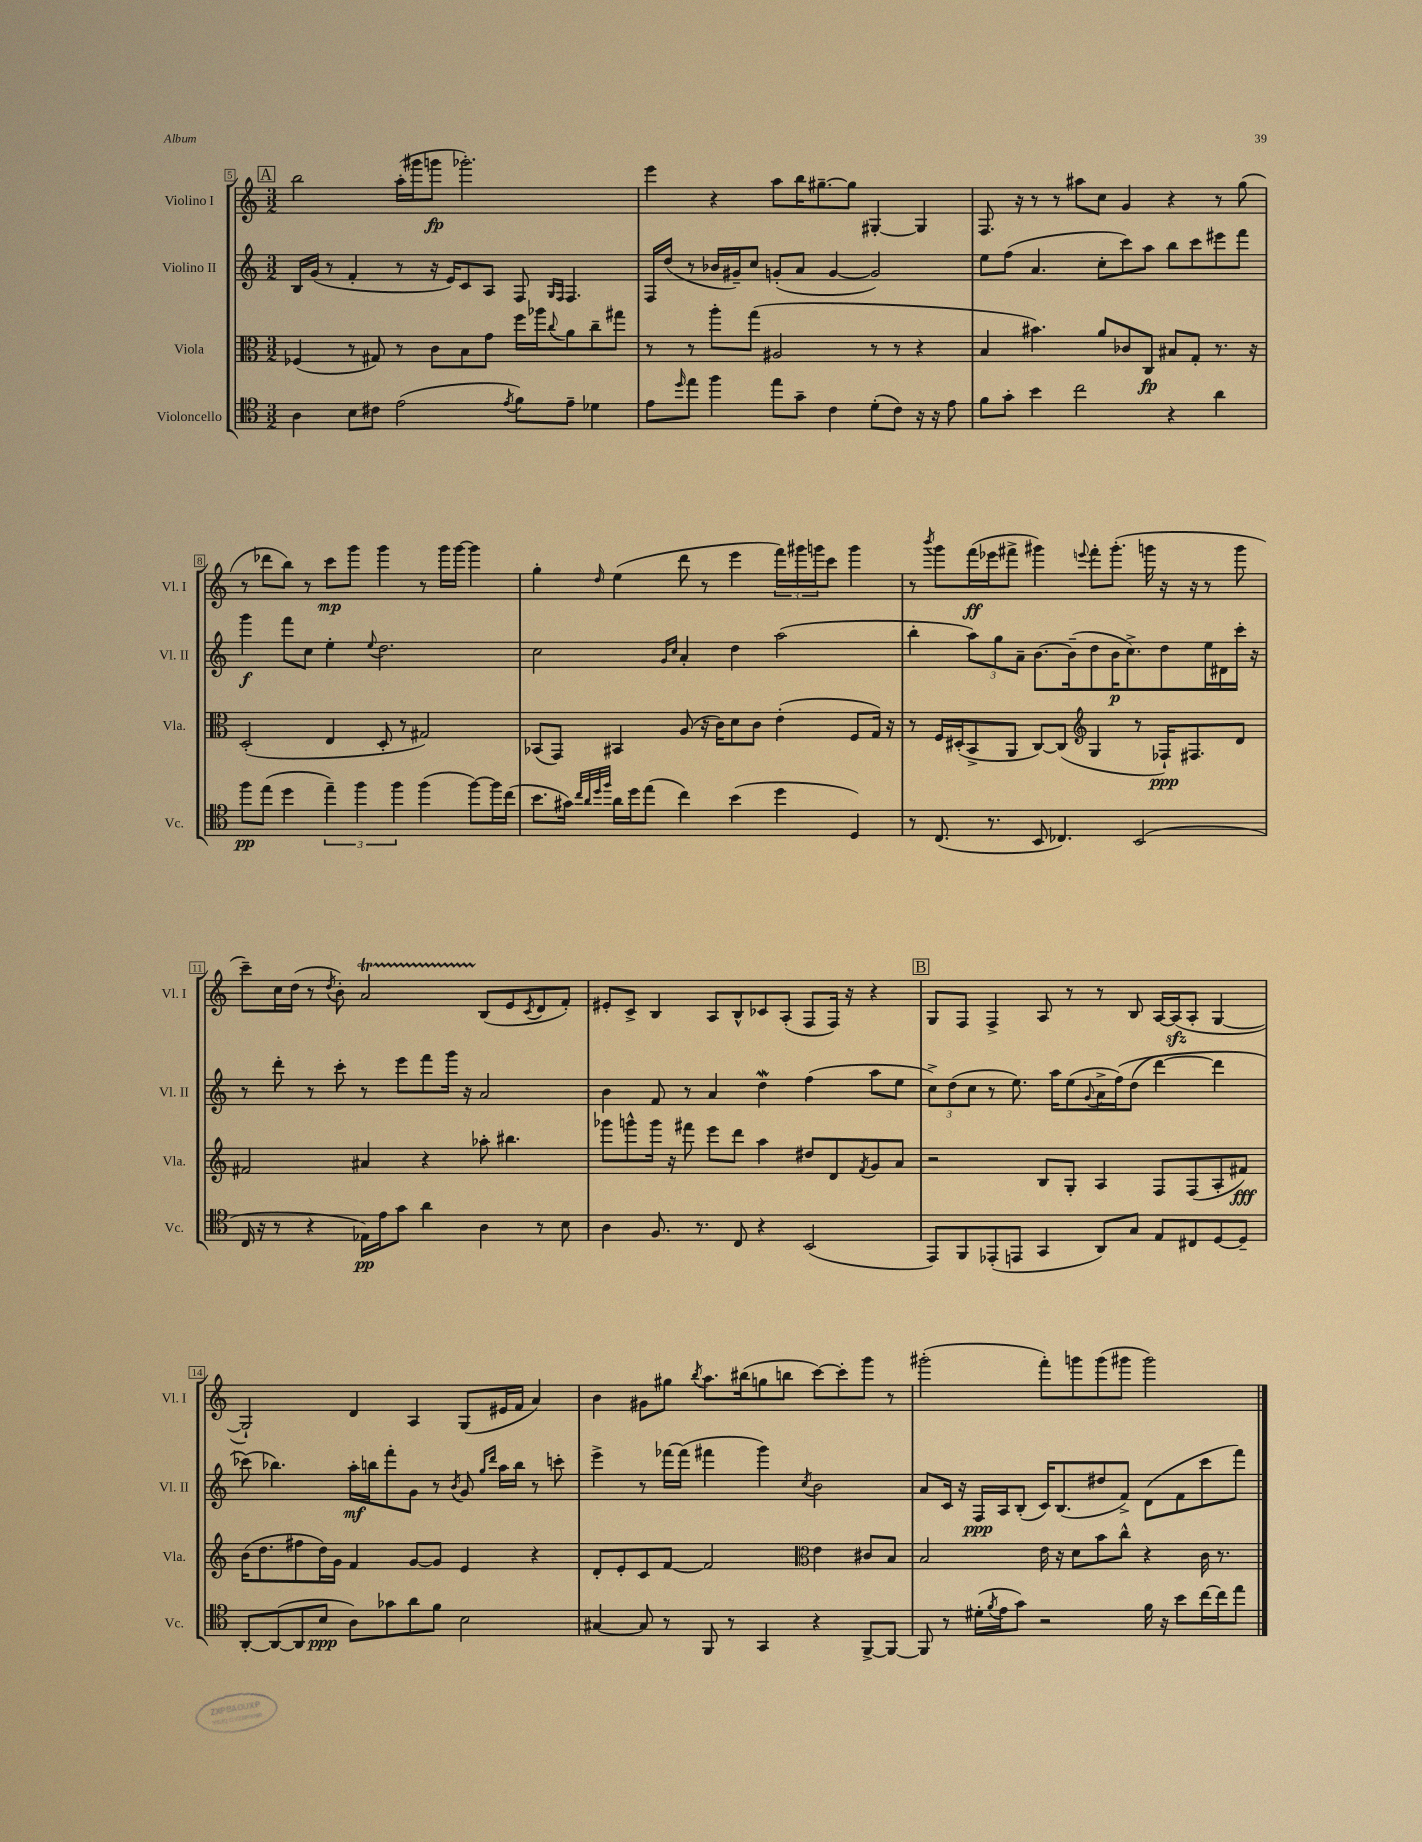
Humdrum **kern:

**kern	**dynam	**kern	**dynam	**kern	**dynam	**kern	**dynam
*part4	*part4	*part3	*part3	*part2	*part2	*part1	*part1
*staff4	*staff4	*staff3	*staff3	*staff2	*staff2	*staff1	*staff1
*I"Violoncello	*	*I"Viola	*	*I"Violino II	*	*I"Violino I	*
*I'Vc.	*	*I'Vla.	*	*I'Vl. II	*	*I'Vl. I	*
*clefC4	*	*clefC3	*	*clefG2	*	*clefG2	*
*k[]	*	*k[]	*	*k[]	*	*k[]	*
*M3/2	*	*M3/2	*	*M3/2	*	*M3/2	*
!!LO:REH:place=s1:t=A
=5	=5	=5	=5	=5	=5	=5	=5
4A\	.	(4F-X/	.	16B/LL	.	2bb\	.
.	.	.	.	(16g/JJ	.	.	.
.	.	.	.	8r	.	.	.
8B\L	.	8r	.	4f'/	.	.	.
8c#X\J	.	8G#X/)	.	.	.	.	.
(2e\	.	8r	.	8r	.	(16aa'\LL	.
.	.	.	.	.	.	16ggg#X\J	.
.	.	8c\L	.	16r	.	8gggn\J	fp
.	.	.	.	16e/KL)	.	.	.
.	.	8B\	.	8c/	.	2.ggg-X'\)	.
.	.	8g\J	.	8A/J	.	.	.
8qe/	.	.	.	.	.	.	.
8f\L)	.	16ff\LL	.	8F/	.	.	.
.	.	16aa-X\J	.	.	.	.	.
.	.	.	.	16qqG/LL	.	.	.
.	.	8qqcc/	.	16qqF/JJ	.	.	.
8e~\J	.	8a\	.	4.F/	.	.	.
4d-X\	.	8cc~\	.	.	.	.	.
.	.	8gg#X\J	.	.	.	.	.
=6	=6	=6	=6	=6	=6	=6	=6
8e\L	.	8r	.	16F/LL	.	4eee\	.
.	.	.	.	(16dd/JJ	.	.	.
16qqdd/	.	.	.	.	.	.	.
8ee\J	.	8r	.	8r	.	.	.
4ff\	.	8aa'\L	.	16b-X/LL	.	4r	.
.	.	.	.	16g#X~/J)	.	.	.
.	.	(8gg\J	.	8cc/J	.	.	.
8ee\L	.	2A#X/	.	(8gn'/L	.	8aa\L	.
8g~\J	.	.	.	8a/J	.	16bb\K	.
.	.	.	.	.	.	[8.gg#X~\	.
4c\	.	.	.	[4g/	.	.	.
.	.	.	.	.	.	8gg#\J]	.
(8d'\L	.	8r	.	2g/])	.	[4G#X'/	.
8c\J)	.	8r	.	.	.	.	.
16r	.	4r	.	.	.	4G#/]	.
16r	.	.	.	.	.	.	.
8e\	.	.	.	.	.	.	.
=7	=7	=7	=7	=7	=7	=7	=7
8f\L	.	4B/	.	8ee\L	.	8.F/	.
8g'\J	.	.	.	(8ff\J	.	.	.
.	.	.	.	.	.	16r	.
4b\	.	4.b#X\)	.	4.a/	.	8r	.
.	.	.	.	.	.	8r	.
2cc\	.	.	.	.	.	8aa#X\L	.
.	.	8a/L	.	8cc'\L	.	8cc\J	.
.	.	8c-X/	.	8ccc\)	.	4g/	.
.	.	8C/J	fp	8aa\J	.	.	.
4r	.	8B#X/L	.	8bb\L	.	4r	.
.	.	8G'/J	.	8ccc\	.	.	.
4a\	.	8.r	.	8eee#X\	.	8r	.
.	.	.	.	8fff\J	.	(8gg\	.
.	.	16r	.	.	.	.	.
!!LO:LB:g=z
=8	=8	=8	=8	=8	=8	=8	=8
8ff\L	pp	(2D'/	.	4ggg\	f	8r	.
(8ee\J	.	.	.	.	.	8ddd-X\L	.
4dd\	.	.	.	8fff\L	.	8bb\J)	.
.	.	.	.	8cc\J	.	8r	.
6ee~\)	.	4E/	.	4ee'\	.	8ccc\L	mp
.	.	.	.	.	.	8ggg\J	.
6ff\	.	.	.	.	.	.	.
.	.	.	.	8qqee/	.	.	.
.	.	8D'/	.	2.dd\	.	4ggg\	.
6ff\	.	.	.	.	.	.	.
.	.	8r	.	.	.	.	.
(4ff\	.	2G#X/)	.	.	.	8r	.
.	.	.	.	.	.	16ggg\LL	.
.	.	.	.	.	.	[16ggg\JJ	.
[8ff\L)	.	.	.	.	.	4ggg\]	.
16ff\L]	.	.	.	.	.	.	.
(16cc\JJ	.	.	.	.	.	.	.
=9	=9	=9	=9	=9	=9	=9	=9
8.b\L	.	(8BB-X/L	.	2cc\	.	4gg'\	.
.	.	8GG/J)	.	.	.	.	.
16g#X\Jk)	.	.	.	.	.	.	.
32qqcc/LLL	.	.	.	.	.	.	.
32qqa/	.	.	.	.	.	.	.
32qqdd/	.	.	.	.	.	.	.
32qqff/JJJ	.	.	.	.	.	16qqdd/	.
16a\LL	.	4BB#X/	.	.	.	(4ee\	.
16dd\J	.	.	.	.	.	.	.
(8ee\J	.	.	.	.	.	.	.
.	.	.	.	16qqg/LL	.	.	.
.	.	.	.	16qqcc/JJ	.	.	.
4cc\)	.	(8A/	.	4a'/	.	8ddd\	.
.	.	16r	.	.	.	8r	.
.	.	16c\KL)	.	.	.	.	.
(4b\	.	8d\	.	4dd\	.	4eee\	.
.	.	8c\J	.	.	.	.	.
4dd\	.	(4e'\	.	(2aa\	.	24fff\LL)	.
.	.	.	.	.	.	24ggg#X\	.
.	.	.	.	.	.	24gggn\J	.
.	.	.	.	.	.	8ccc\J	.
4D/)	.	8F/L	.	.	.	4ggg\	.
.	.	16G/Jk)	.	.	.	.	.
.	.	16r	.	.	.	.	.
=10	=10	=10	=10	=10	=10	=10	=10
8r	.	8r	.	4bb'\	.	8r	.
.	.	.	.	.	.	8qbbb/	.
(8.C/	.	16F/LL	.	.	.	8ggg\L	.
.	.	(16D#X'/J	.	.	.	.	.
.	.	8BB^/	.	12aa\L)	.	(16fff\L	ff
8.r	.	.	.	.	.	16eee-X\J	.
.	.	.	.	12gg\	.	.	.
.	.	8AA/J	.	.	.	8fff#X^\J	.
.	.	.	.	12a~\J	.	.	.
8BB/	.	[8C/L)	.	[8.b\L	.	4ggg#X\)	.
4.C-X/)	.	(8C/J]	.	.	.	.	.
.	.	.	.	(16b~\k]	.	.	.
*	*	*clefG2	*	*	*	*	*
.	.	.	.	.	.	8qqeeen/	.
.	.	4G/	.	8dd\	.	8fff#'\L	.
.	.	.	.	16b\K	p	(8.ggg#'\J	.
.	.	.	.	8.cc^\)	.	.	.
(2BB/	.	8r	.	.	.	.	.
.	.	.	.	.	.	16gggn\	.
.	.	16F-X`/KL)	ppp	8dd\	.	16r	.
.	.	8.F#X/	.	.	.	16r	.
.	.	.	.	16ee\L	.	8r	.
.	.	.	.	16d#X\	.	.	.
.	.	8d/J	.	16ccc'\JJ	.	8ggg\	.
.	.	.	.	16r	.	.	.
!!LO:LB:g=z
=11	=11	=11	=11	=11	=11	=11	=11
16C/	.	2f#X/	.	8r	.	8ccc~\L)	.
16r	.	.	.	.	.	.	.
8r	.	.	.	8ddd'\	.	16cc\L	.
.	.	.	.	.	.	(16dd\JJ	.
4r	.	.	.	8r	.	8r	.
.	.	.	.	.	.	8qdd/	.
.	.	.	.	8ccc'\	.	8b'\)	.
16E-X\LL)	pp	4a#X/	.	8r	.	2aT/	.
16e\J	.	.	.	.	.	.	.
8g\J	.	.	.	8eee\L	.	.	.
4a\	.	4r	.	8fff\	.	.	.
.	.	.	.	16ggg\Jk	.	.	.
.	.	.	.	16r	.	.	.
4A\	.	8aa-X'\	.	2a/	.	(8B/L	.
.	.	4.bb#X\	.	.	.	8e/	.
.	.	.	.	.	.	8qc/	.
8r	.	.	.	.	.	8d/	.
8B\	.	.	.	.	.	8f'/J)	.
=12	=12	=12	=12	=12	=12	=12	=12
4A\	.	8ggg-X\L	.	4b\	.	8e#X'/L	.
.	.	8gggn^^\	.	.	.	8c^/J	.
8.F/	.	16ggg\Jk	.	8f/	.	4B/	.
.	.	16r	.	.	.	.	.
.	.	8fff#X\	.	8r	.	.	.
8.r	.	.	.	.	.	.	.
.	.	8eee\L	.	4a/	.	8A/L	.
8C/	.	8ddd\J	.	.	.	8B^^/	.
4r	.	4aa\	.	4ddW\	.	8c-X/	.
.	.	.	.	.	.	(8A'/J	.
(2BB/	.	8dd#X/L	.	(4ff\	.	8F/L	.
.	.	8d/	.	.	.	16F/Jk)	.
.	.	.	.	.	.	16r	.
.	.	8qf/	.	.	.	.	.
.	.	8g/	.	8aa\L	.	4r	.
.	.	8a/J	.	8ee\J	.	.	.
!!LO:REH:place=s1:t=B
=13	=13	=13	=13	=13	=13	=13	=13
8EE/L)	.	2r	.	12cc^\L)	.	8G/L	.
.	.	.	.	(12dd\	.	.	.
8FF/	.	.	.	.	.	8F/J	.
.	.	.	.	12cc\J	.	.	.
(8EE-X'/	.	.	.	8r	.	4F^/	.
8EEn/J	.	.	.	8.ee\)	.	.	.
4GG/	.	8B/L	.	.	.	8A/	.
.	.	.	.	16aa\KL	.	.	.
.	.	8G'/J	.	(8ee\	.	8r	.
.	.	.	.	8qqg/	.	.	.
8AA/L)	.	4A/	.	16a^\L	.	8r	.
.	.	.	.	(16ff\J)	.	.	.
8G/J	.	.	.	(8dd\J	.	8B/	.
8E/L	.	8F/L	.	[4ddd\)	.	[16A/LL	.
.	.	.	.	.	.	(16Azz/J]	.
8C#X/	.	(8F/	.	.	.	8A'/J	.
[8D/	.	8A'/	.	4ddd\]	.	[4G/	.
8D~/J]	.	8f#X/J)	fff	.	.	.	.
!!LO:LB:g=z
=14	=14	=14	=14	=14	=14	=14	=14
[8AA'/L	.	(16b\KL	.	(8ccc-X\)	.	2G`/])	.
.	.	8.dd\	.	.	.	.	.
(8AA/_	.	.	.	4.bb-X\)	.	.	.
8AA/]	.	8ff#X\	.	.	.	.	.
8B/J	ppp	16dd\L)	.	.	.	.	.
.	.	16g\JJ	.	.	.	.	.
8A\L)	.	4f/	.	16aa'\LL	mf	4d/	.
.	.	.	.	16bbn\J	.	.	.
8g-X\	.	.	.	8fff'\	.	.	.
8a\	.	[8g/L	.	8g\J	.	4A/	.
8f\J	.	8g/J]	.	8r	.	.	.
.	.	.	.	8qb/	.	.	.
2B\	.	4e/	.	8g/	.	(8G/L	.
.	.	.	.	16qqgg/LL	.	.	.
.	.	.	.	16qqddd/JJ	.	.	.
.	.	.	.	16aa\LL	.	16e#X/L	.
.	.	.	.	16bb\JJ	.	16f/JJ	.
.	.	4r	.	8r	.	4a/)	.
.	.	.	.	8cccn'\	.	.	.
=15	=15	=15	=15	=15	=15	=15	=15
[4G#X/	.	8d'/L	.	4eee^\	.	4b\	.
.	.	8e'/	.	.	.	.	.
8G#/]	.	8c/	.	8r	.	8g#X\L	.
8r	.	[8f/J	.	[16fff-X\LL	.	8gg#X\J	.
.	.	.	.	(16fff-\JJ]	.	.	.
.	.	.	.	.	.	8qbb/	.
8FF/	.	2f/]	.	4fff#X\	.	8.aa\L	.
8r	.	.	.	.	.	.	.
.	.	.	.	.	.	(16bb#X\k	.
4GG/	.	.	.	4ggg\)	.	8ggn\	.
.	.	.	.	.	.	8bbn\J	.
*	*	*clefC3	*	*	*	*	*
.	.	.	.	8qcc/	.	.	.
4r	.	4e\	.	2b\	.	[8ccc\L)	.
.	.	.	.	.	.	8ccc'\]	.
[8FF^/L	.	8c#X/L	.	.	.	8ggg\J	.
8FF/J_	.	8B/J	.	.	.	8r	.
=16	=16	=16	=16	=16	=16	=16	=16
8FF/]	.	2B/	.	8a/L	.	(2ggg#X'\	.
8r	.	.	.	16c/Jk	.	.	.
.	.	.	.	16r	.	.	.
(16d#X'\LL	.	.	.	16F/LL	ppp	.	.
8qf/	.	.	.	.	.	.	.
16e\J	.	.	.	16A/J	.	.	.
8g\J)	.	.	.	(8B'/J	.	.	.
2r	.	16e\	.	16c/KL)	.	8fff'\L)	.
.	.	16r	.	(8.B/	.	.	.
.	.	8d\L	.	.	.	8gggn\	.
.	.	8b\	.	8dd#X/	.	(8ggg\	.
.	.	8cc^^\J	.	8f^/J)	.	8ggg#X\J	.
16f\	.	4r	.	(8d\L	.	2ggg#\)	.
16r	.	.	.	.	.	.	.
8b\L	.	.	.	8f\	.	.	.
[16cc\L	.	16c\	.	8ccc\	.	.	.
16cc\J]	.	8.r	.	.	.	.	.
8ee\J	.	.	.	8fff\J)	.	.	.
==	==	==	==	==	==	==	==
*-	*-	*-	*-	*-	*-	*-	*-
